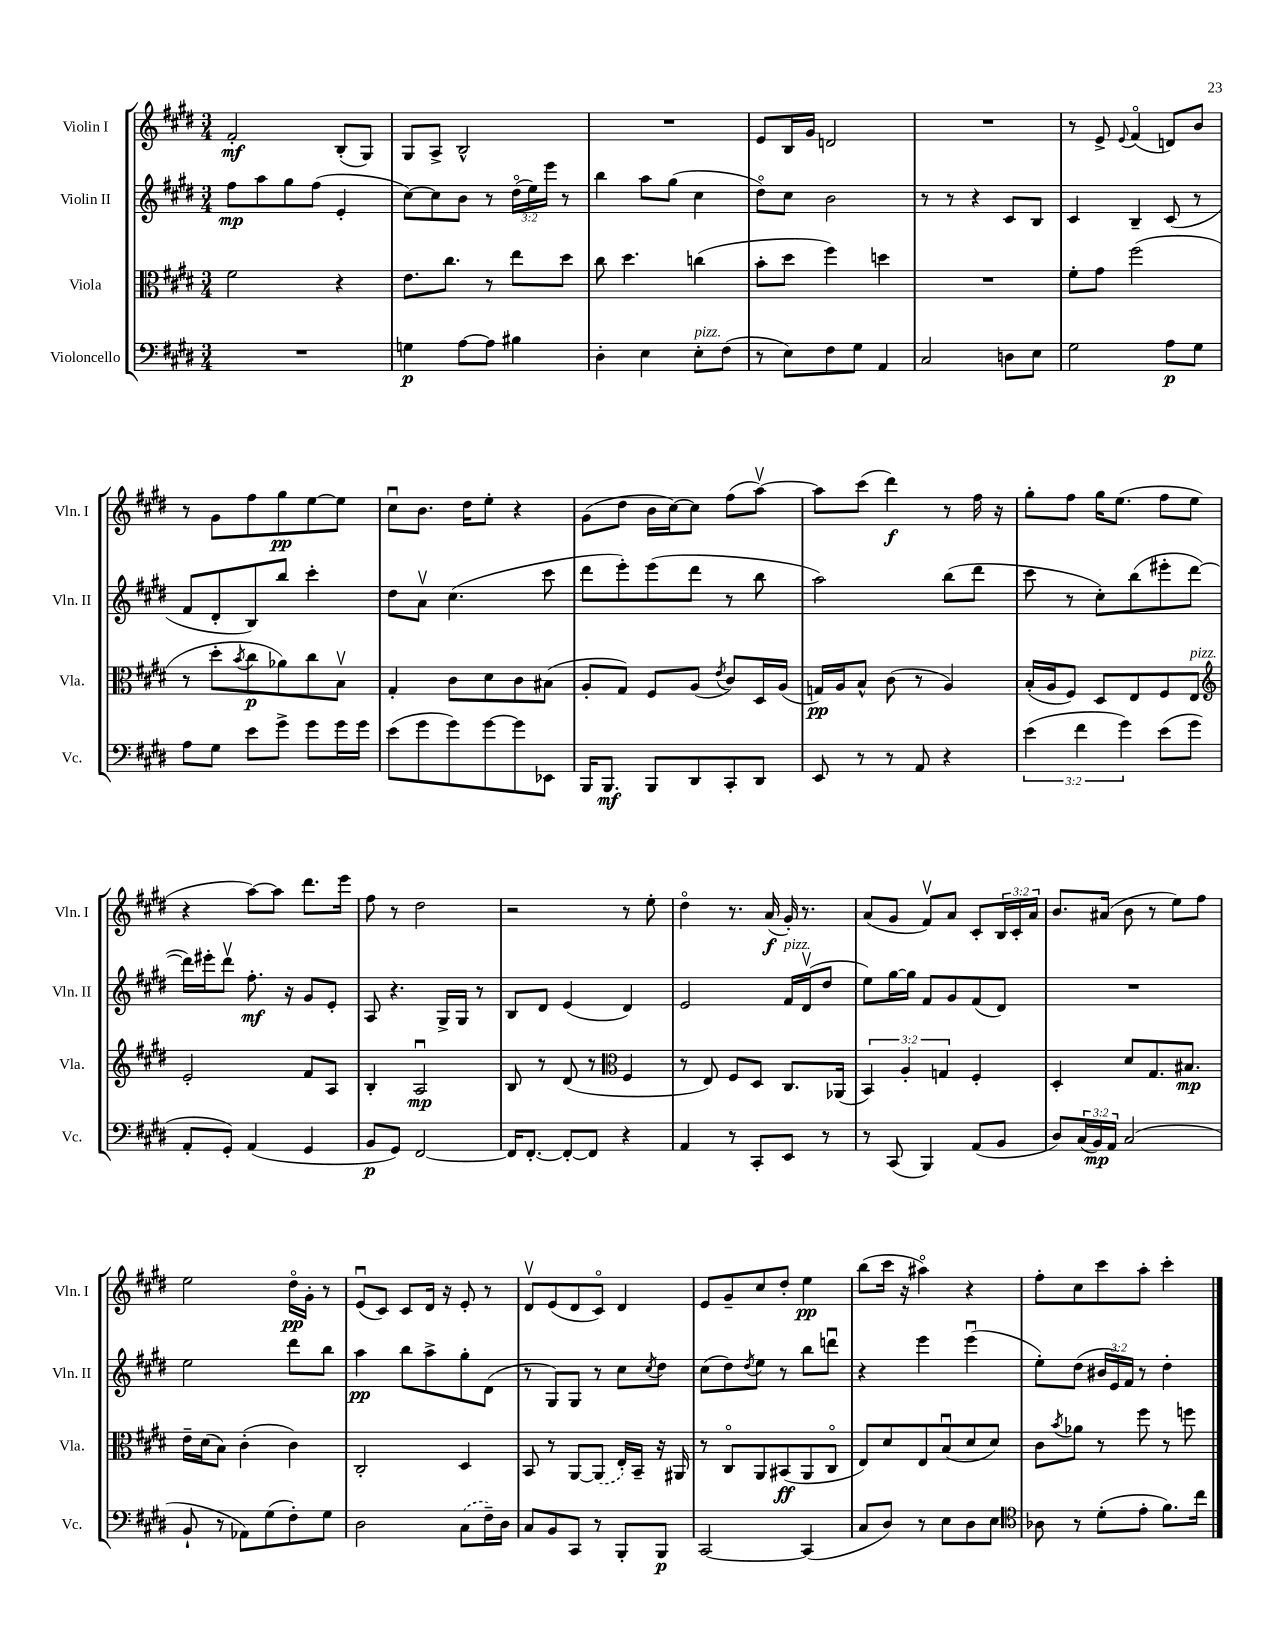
<<
\new StaffGroup <<
\new Staff = "s0" \with { instrumentName = "Violin I" shortInstrumentName = "Vln. I" } {
    \clef treble \key e \major \numericTimeSignature \time 3/4 \override Staff.TupletNumber.text = #tuplet-number::calc-fraction-text
    fis'2-.\mf b8-.( gis8) |
    gis8 a8-> b2-^ |
    R2. |
    e'8 b16 gis'16 d'2 |
    R2. |
    r8 e'8-> \appoggiatura { e'8 } fis'4\flageolet( d'8) b'8 |
    r8 gis'8 fis''8 gis''8\pp e''8~ e''8 |
    cis''8\downbow b'8. dis''16 e''8-. r4 |
    gis'8( dis''8 b'16 cis''16~) cis''8 fis''8( a''8~\upbow) |
    a''8 cis'''8( dis'''4\f) r8 fis''16 r16 |
    gis''8-. fis''8 gis''16 e''8.( fis''8 e''8 |
    r4 a''8~) a''8 dis'''8. e'''16 |
    fis''8 r8 dis''2 |
    r2 r8 e''8-. |
    dis''4\flageolet r8. a'16\f( gis'16-.) r8. |
    a'8( gis'8 fis'8\upbow) a'8 cis'8-. \tuplet 3/2 { b16 cis'16-. a'16 } |
    b'8. ais'16( b'8 r8 e''8) fis''8 |
    e''2 dis''16\flageolet\pp gis'16-. r8 |
    e'8\downbow( cis'8) cis'8 dis'16 r16 e'8-. r8 |
    dis'8\upbow e'8( dis'8 cis'8\flageolet) dis'4 |
    e'8 gis'8-- cis''8 dis''8-. e''4\pp |
    b''8( cis'''16 r16 ais''4\flageolet) r4 |
    fis''8-. cis''8 cis'''8 a''8-. cis'''4-. \bar "|." |
}
\new Staff = "s1" \with { instrumentName = "Violin II" shortInstrumentName = "Vln. II" } {
    \clef treble \key e \major \numericTimeSignature \time 3/4 \override Staff.TupletNumber.text = #tuplet-number::calc-fraction-text
    fis''8\mp a''8 gis''8 fis''8( e'4-. |
    cis''8~) cis''8 b'8 r8 \tuplet 3/2 { dis''16\flageolet( e''16) e'''16 } r8 |
    b''4 a''8 gis''8( cis''4 |
    dis''8\flageolet) cis''8 b'2 |
    r8 r8 r4 cis'8 b8 |
    cis'4 b4-- cis'8( r8 |
    fis'8 dis'8-. b8) b''8 cis'''4-. |
    dis''8 a'8\upbow cis''4.( cis'''8 |
    dis'''8 e'''8-.) e'''8( dis'''8 r8 b''8 |
    a''2) b''8( dis'''8 |
    cis'''8 r8 cis''8-.) b''8( eis'''8-. dis'''8~ |
    dis'''16) eis'''16-. dis'''8\upbow fis''8.-.\mf r16 gis'8 e'8-. |
    a8 r4. gis16-> gis16 r8 |
    b8 dis'8 e'4( dis'4) |
    e'2 fis'16^\markup { \italic "pizz." } dis'16\upbow( dis''8 |
    e''8) gis''16~ gis''16 fis'8 gis'8 fis'8( dis'8) |
    R2. |
    e''2 dis'''8 b''8 |
    a''4\pp b''8 a''8-> gis''8-. dis'8( |
    r8 gis8) gis8 r8 cis''8 \acciaccatura { cis''8 } dis''8 |
    cis''8( dis''8) \acciaccatura { dis''8 } e''8 r8 b''8 d'''8\downbow |
    r4 e'''4 e'''4\downbow( |
    e''8-.) dis''8( \tuplet 3/2 { bis'16 e'16) fis'16 } r8 dis''4-. \bar "|." |
}
\new Staff = "s2" \with { instrumentName = "Viola" shortInstrumentName = "Vla." } {
    \clef alto \key e \major \numericTimeSignature \time 3/4 \override Staff.TupletNumber.text = #tuplet-number::calc-fraction-text
    fis'2 r4 |
    e'8. cis''8. r8 e''8 dis''8 |
    cis''8 dis''4. c''4( |
    b'8-. dis''8 fis''4) d''4 |
    R2. |
    fis'8-. gis'8 fis''2( |
    r8 dis''8-. \acciaccatura { b'8 } cis''8\p aes'8) cis''8 b8\upbow |
    gis4-. cis'8 dis'8 cis'8 bis8( |
    a8-. gis8) fis8 a8( \acciaccatura { e'8 } cis'8) dis16 a16( |
    g16\pp) a16 b8-^ cis'8( r8 a4) |
    b16-.( a16 fis8) dis8 e8 fis8 e8^\markup { \italic "pizz." } |
    \clef treble e'2-. fis'8 a8 |
    b4-. a2\downbow\mp |
    b8 r8 dis'8( r8 \clef alto fis4 |
    r8 e8) fis8 dis8 cis8. aes,16( |
    \tuplet 3/2 { b,4) a4-. g4 } fis4-. |
    dis4-. dis'8 gis8. bis8.\mp |
    e'16-- dis'16( b8) cis'4-.( cis'4) |
    cis2-. dis4 |
    b,8 r8 a,8~ \once \slurDashed a,8( e16-.) b,16-- r16 ais,16 |
    r8 cis8\flageolet a,8 bis,8\ff( a,8 cis8\flageolet |
    e8) dis'8 e8 b8\downbow( dis'8 dis'8) |
    cis'8 \acciaccatura { b'8 } aes'8 r8 fis''8 r8 f''8 \bar "|." |
}
\new Staff = "s3" \with { instrumentName = "Violoncello" shortInstrumentName = "Vc." } {
    \clef bass \key e \major \numericTimeSignature \time 3/4 \override Staff.TupletNumber.text = #tuplet-number::calc-fraction-text
    R2. |
    g4\p a8~ a8 bis4 |
    dis4-. e4 e8-.^\markup { \italic "pizz." } fis8( |
    r8 e8) fis8 gis8 a,4 |
    cis2 d8 e8 |
    gis2 a8\p gis8 |
    a8 gis8 e'8 gis'8-> gis'8 gis'16 gis'16 |
    e'8( gis'8 gis'8) gis'8~ gis'8 ees,8 |
    b,,16 b,,8.\mf b,,8 dis,8 cis,8-. dis,8 |
    e,8 r8 r8 a,8 r4 |
    \tuplet 3/2 { e'4( fis'4 gis'4) } e'8( gis'8 |
    a,8-. gis,8-.) a,4( gis,4 |
    b,8\p gis,8) fis,2~ |
    fis,16 fis,8.~-. fis,8~-. fis,8 r4 |
    a,4 r8 cis,8-. e,8 r8 |
    r8 cis,8( b,,4) a,8( b,8 |
    dis8) \tuplet 3/2 { cis16( b,16\mp) a,16 } cis2( |
    b,8-! r8 aes,8) gis8( fis8-.) gis8 |
    dis2 \once \slurDashed cis8( fis16--) dis16 |
    cis8 b,8 cis,8 r8 b,,8-. b,,8\p |
    cis,2~ cis,4( |
    cis8 dis8) r8 e8 dis8 e8 |
    \clef tenor aes8 r8 dis'8-.( e'8-. fis'8.) cis''16 \bar "|." |
}
>>
>>
\layout { \context { \Score \remove "Bar_number_engraver" } }
